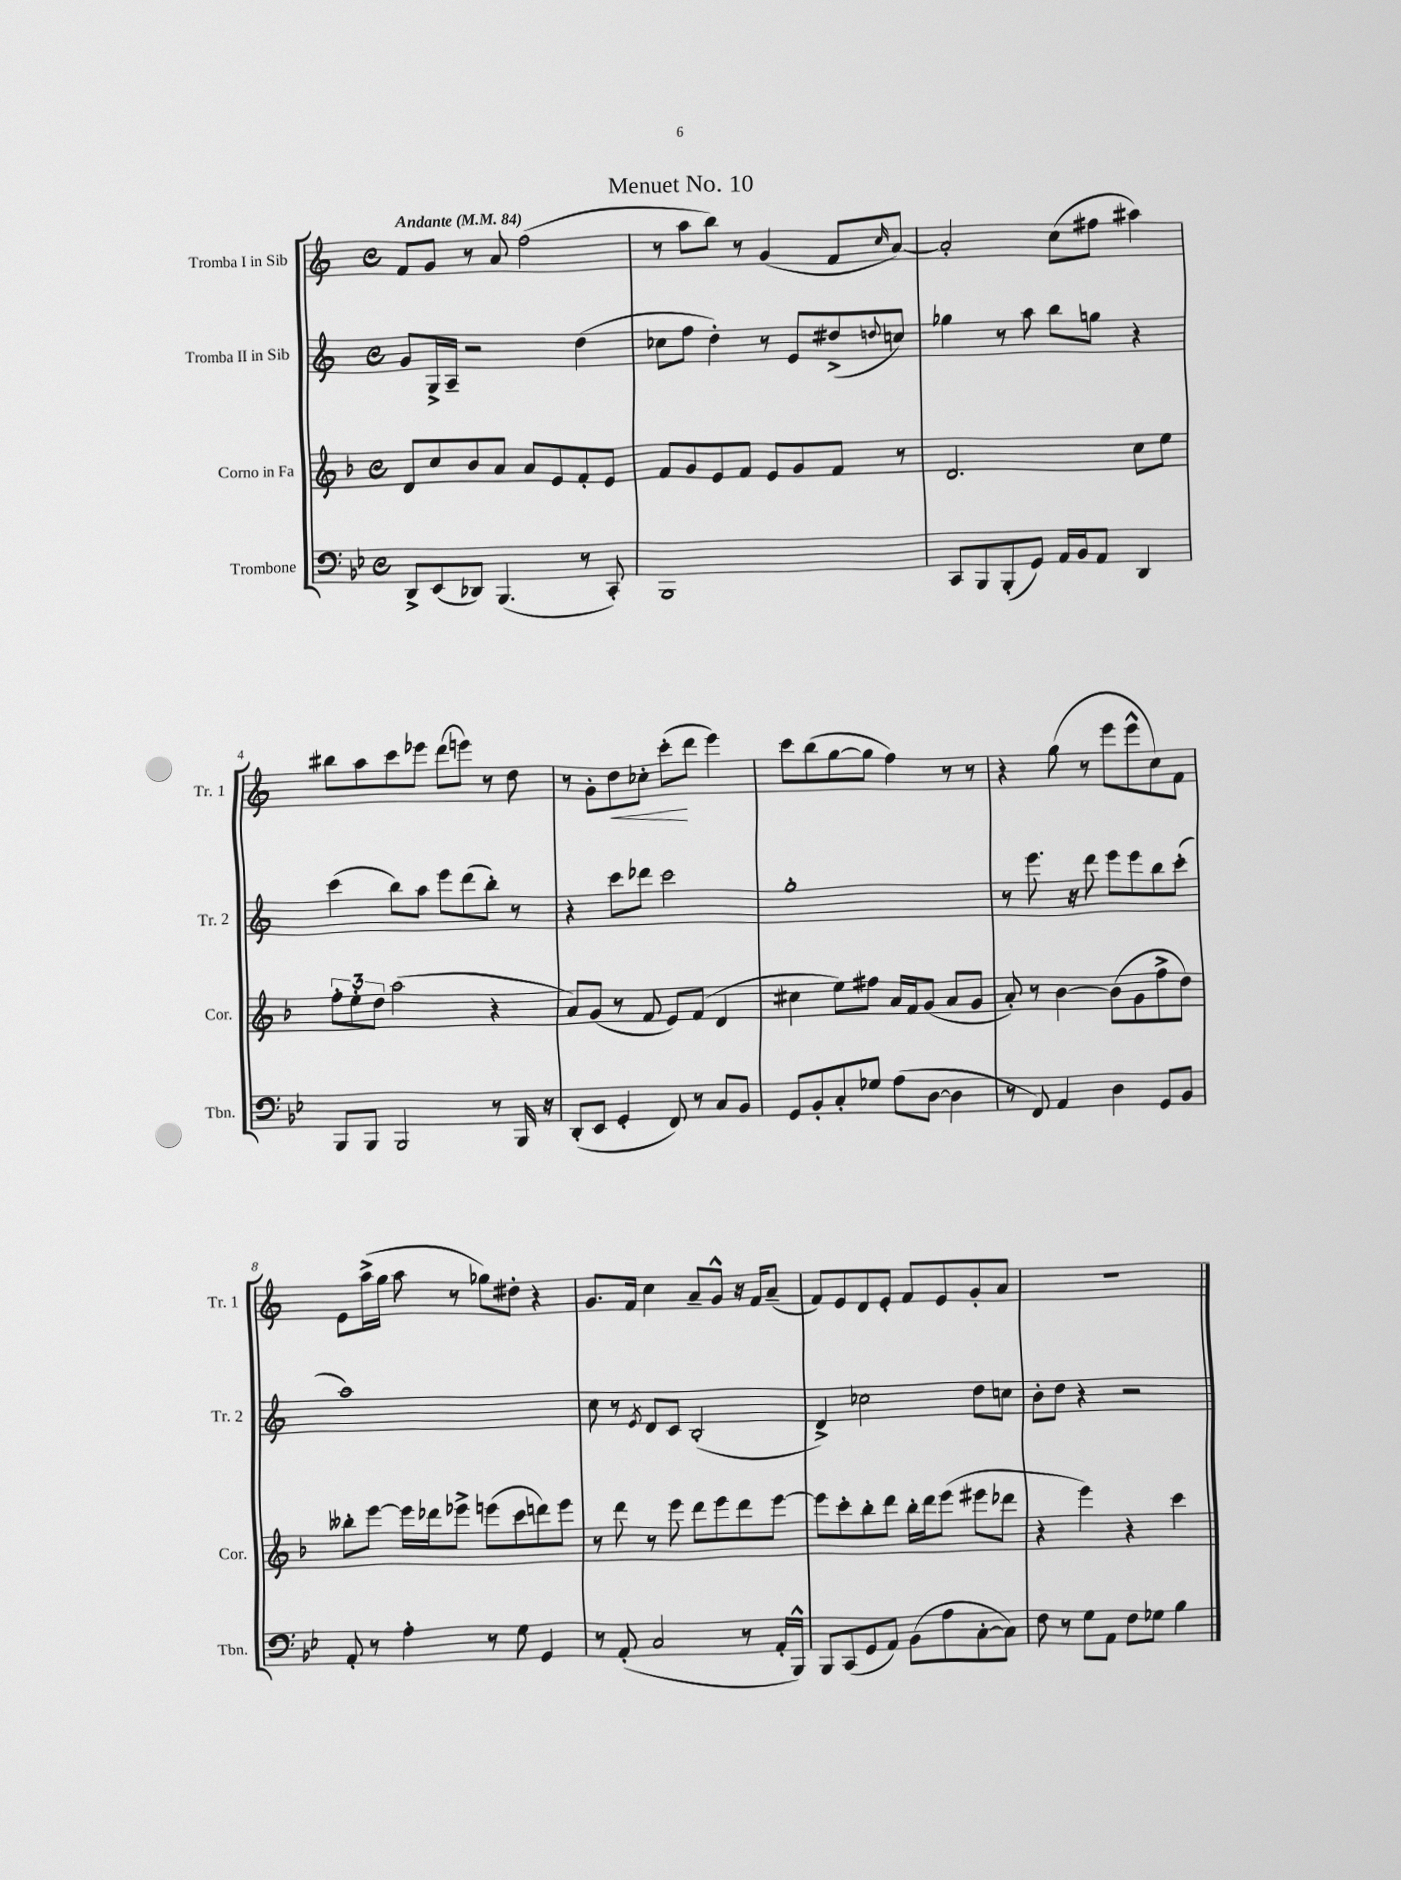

**kern	**kern	**kern	**kern	**dynam
*part4	*part3	*part2	*part1	*part1
*staff4	*staff3	*staff2	*staff1	*staff1
*I"Trombone	*I"Corno in Fa	*I"Tromba II in Sib	*I"Tromba I in Sib	*
*I'Tbn.	*I'Cor.	*I'Tr. 2	*I'Tr. 1	*
*clefF4	*clefG2	*clefG2	*clefG2	*
*k[b-e-]	*k[b-]	*k[]	*k[]	*
*M4/4	*M4/4	*M4/4	*M4/4	*
*met(c)	*met(c)	*met(c)	*met(c)	*
*MM84	*MM84	*MM84	*MM84	*
=1	=1	=1	=1	=1
!	!	!	!LO:TX:a:B:t=Andante	!
8DD^/L	8d/L	8g/L	8f/L	.
(8EE-/	8cc/	16G^/L	8g/J	.
.	.	16A~/JJ	.	.
8DD-X/J)	8b-/	2r	8r	.
(4.BBB-/	8a/J	.	8a/	.
.	8a/L	.	(2ff\	.
.	8e/	.	.	.
8r	8f'/	(4dd\	.	.
8CC'/)	8e/J	.	.	.
=2	=2	=2	=2	=2
1BBB-	8f/L	8cc-X\L	8r	.
.	8g/	8ff\J	8aa\L	.
.	8e/	4dd'\)	8bb\J)	.
.	8f/J	.	8r	.
.	8e/L	8r	(4g/	.
.	8g/	8e/L	.	.
.	8f/J	(8dd#X^/	8f/L	.
.	.	8qqddn/	16qqcc/	.
.	8r	8ccn/J)	[8a/J)	.
=3	=3	=3	=3	=3
8CC/L	2.d/	4gg-X\	2a'/]	.
8BBB-/	.	.	.	.
(8BBB-'/	.	8r	.	.
8GG/J)	.	8aa\	.	.
16AA/LL	.	8bb\L	(8cc\L	.
16BB-/J	.	.	.	.
8AA/J	.	8ggn\J	8ff#X\J	.
4DD/	8cc\L	4r	4aa#X\)	.
.	8ee\J	.	.	.
!!LO:LB:g=z
=4	=4	=4	=4	=4
8BBB-/L	12ff'\L	(4ccc\	8bb#X\L	.
.	12ee'\	.	.	.
8BBB-/J	.	.	8aa\	.
.	12dd\J	.	.	.
2BBB-/	(2aa\	8bb\L)	8ccc\	.
.	.	8aa\J	8eee-X\J	.
.	.	8eee\L	(8ddd\L	.
.	.	(8ddd\	8eeen\J)	.
8r	4r	8bb'\J)	8r	.
16BBB-/	.	8r	8dd\	.
16r	.	.	.	.
=5	=5	=5	=5	=5
(8DD'/L	8a/L)	4r	8r	.
8EE-/J	(8g/J	.	8g'\L	.
!	!	!	!	!LO:HP:b
4GG'/	8r	8ccc\L	8dd\	<
.	8f/	8ddd-X\J	8cc-X'\J	.
8FF/)	8e/L)	2ccc\	(8ccc'\L	.
8r	(8f/J	.	8ddd\J	[
8C/L	4d/	.	4eee\)	.
8BB-/J	.	.	.	.
=6	=6	=6	=6	=6
8GG/L	4cc#X\	1gg'	8ccc\L	.
8BB-'/	.	.	(8bb\	.
8C'/	8ee\L)	.	[8gg\	.
8G-X/J	8ff#X\J	.	8gg\J]	.
(8A\L	16a/LL	.	4ff\)	.
.	16f/J	.	.	.
[8D\J	(8g/J	.	.	.
4D\]	8a/L	.	8r	.
.	8g/J	.	8r	.
=7	=7	=7	=7	=7
8r	8a'/)	8r	4r	.
8FF/)	8r	8.eee\	.	.
4AA/	[4b-\	.	(8gg\	.
.	.	16r	.	.
.	.	8ddd\	8r	.
4D\	(8b-\L]	8eee\L	8eee\L	.
.	8g\	8eee\	8eee^^\	.
8GG/L	8ff^\	8bb\	8cc\)	.
8BB-/J	8dd\J)	(8ccc'\J	8f\J	.
!!LO:LB:g=z
=8	=8	=8	=8	=8
8AA'/	8bb--X'\L	1aa)	8e\L	.
8r	[8eee\J	.	(16aa^\L	.
.	.	.	16gg\JJ	.
4A'\	16eee\LL]	.	8aa\	.
.	16ddd-X\J	.	.	.
.	8eee-X^\J	.	8r	.
8r	(8eeen\L	.	8gg-X\L)	.
8G\	8ccc\	.	8dd#X'\J	.
4GG/	8dddn\)	.	4r	.
.	8eee\J	.	.	.
=9	=9	=9	=9	=9
8r	8r	8cc\	8.g/L	.
(8AA'/	8ddd\	8r	.	.
.	.	.	16f/Jk	.
.	.	8qe/	.	.
2C/	8r	8d/L	4cc\	.
.	8eee\	8c/J	.	.
.	8ddd\L	(2B'/	8a~/L	.
.	8eee\	.	8g^^/J	.
8r	8ddd\	.	16r	.
.	.	.	16f/KL	.
16AA'/LL	[8eee\J	.	(8a~/J	.
16BBB-^^/JJ)	.	.	.	.
=10	=10	=10	=10	=10
8BBB-/L	8eee\L]	4d^/)	8f/L)	.
(8CC/	8ccc'\	.	8e/	.
8GG/	8bb-'\	2cc-X\	8d/	.
8AA/J)	8ddd\J	.	8e'/J	.
(8BB-\L	16bb-'\LL	.	8f/L	.
.	16ddd\J	.	.	.
8A\	(8eee\J	.	8e/	.
[8C'\	8eee#X\L	8dd\L	8g'/	.
8C\J])	8ddd-X\J	8ccn\J	8a/J	.
=11	=11	=11	=11	=11
8F\	4r	8b'\L	1r	.
8r	.	8dd\J	.	.
8G\L	4eee\)	4r	.	.
8AA\J	.	.	.	.
8F\L	4r	2r	.	.
8G-X\J	.	.	.	.
4B-\	4ccc\	.	.	.
==	==	==	==	==
*-	*-	*-	*-	*-
